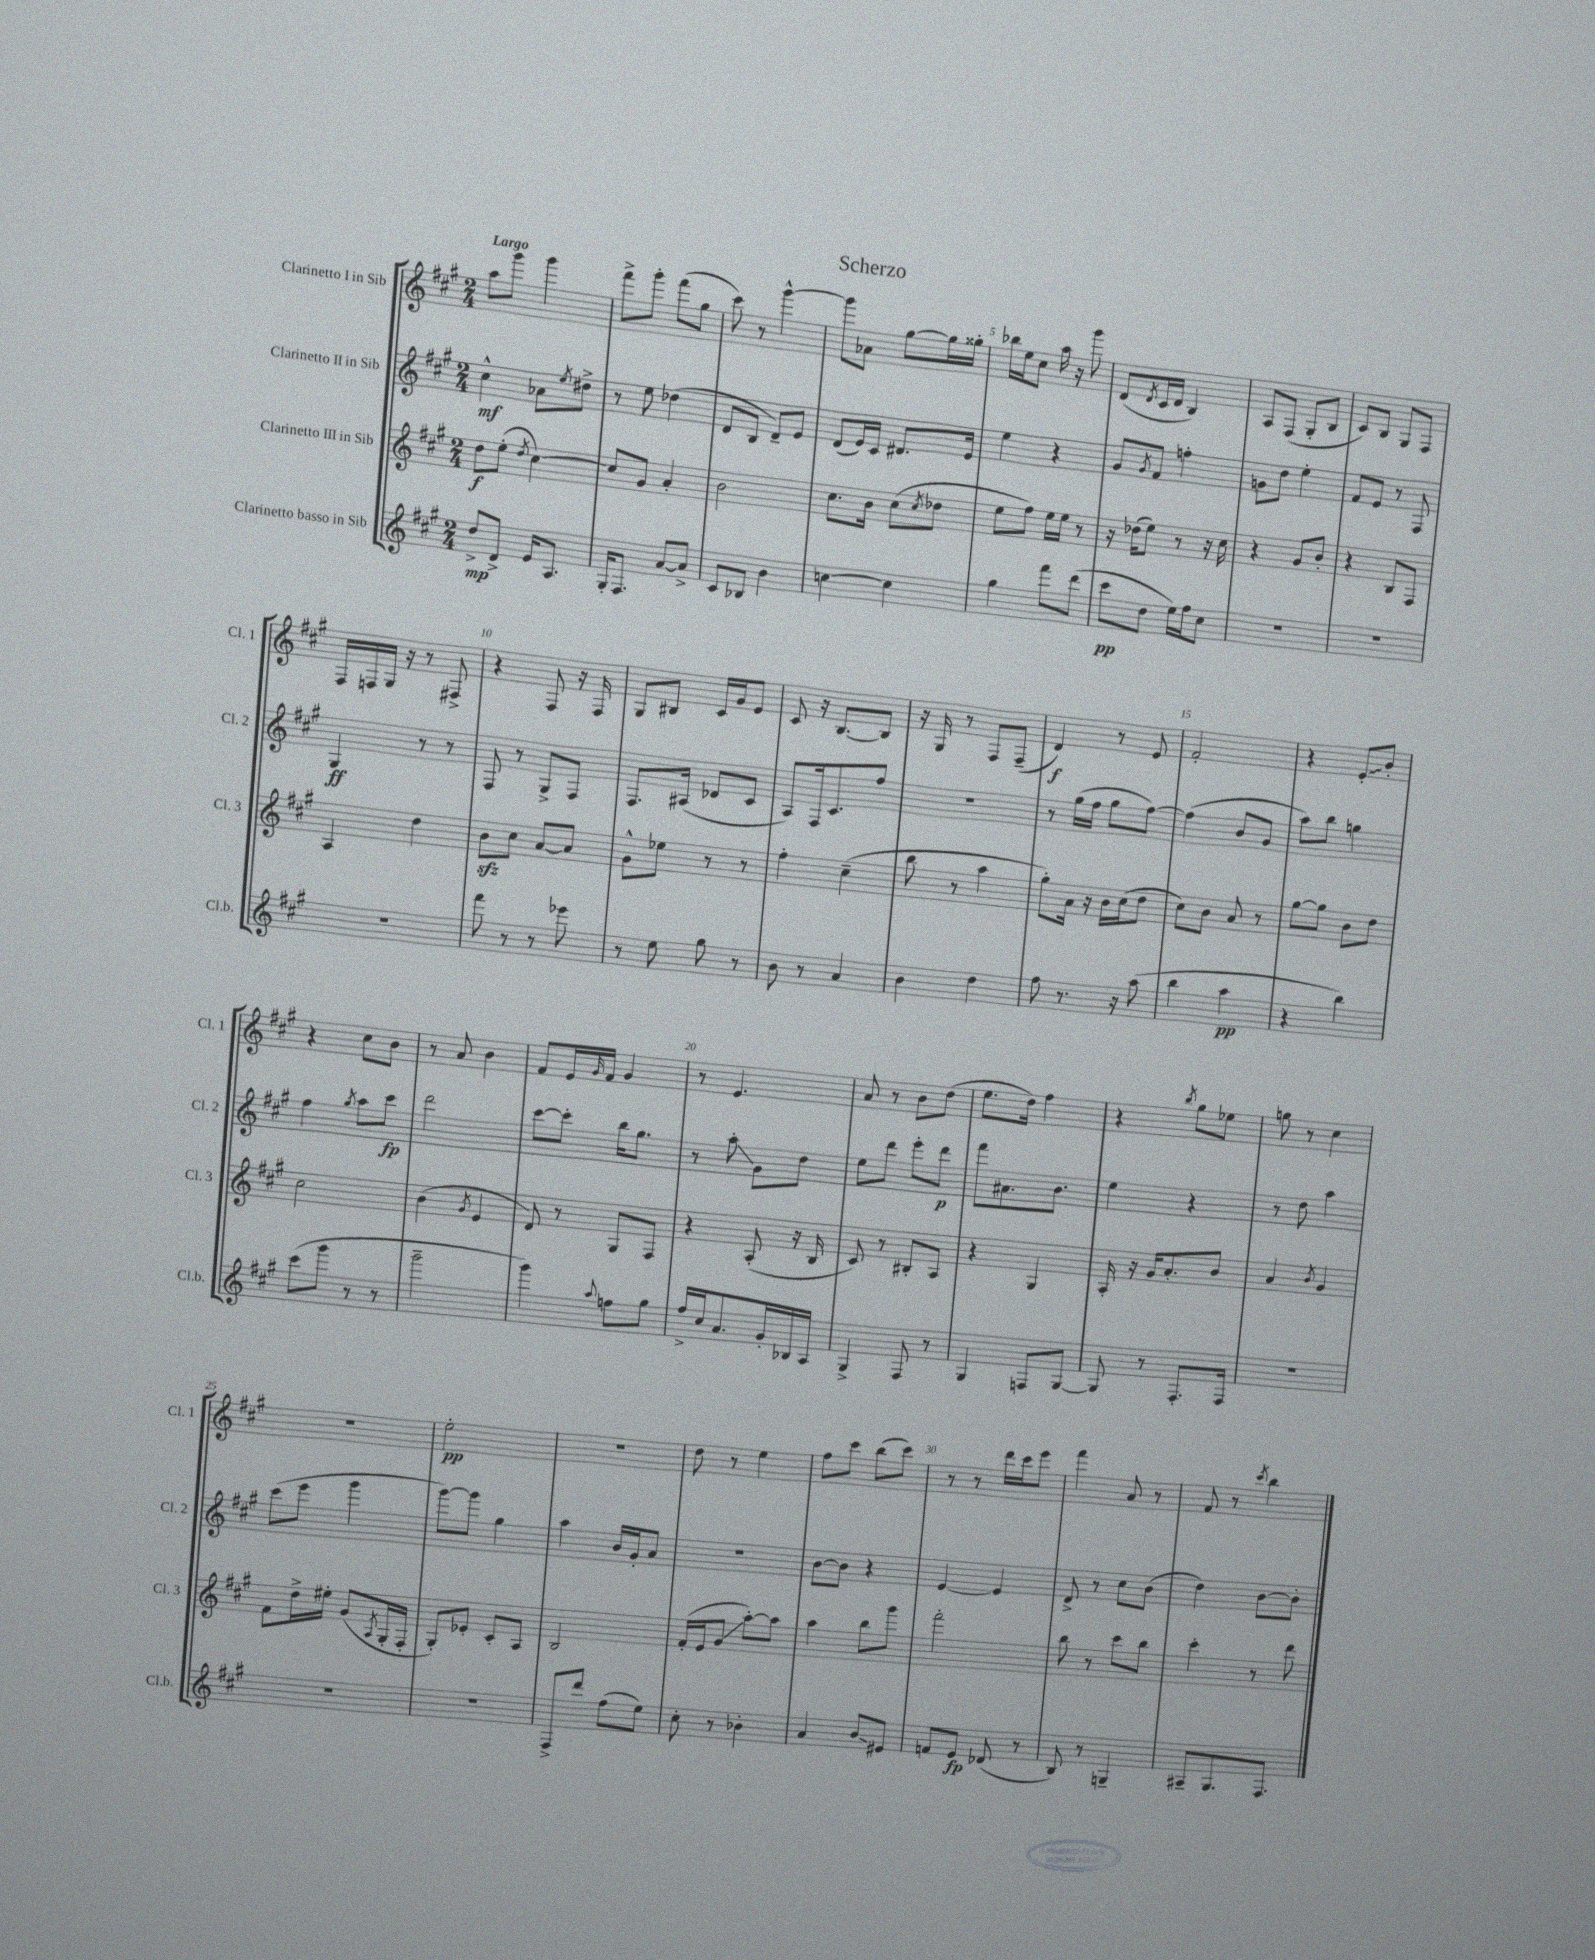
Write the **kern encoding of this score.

**kern	**kern	**kern	**kern
*staff4	*staff3	*staff2	*staff1
*clefG2	*clefG2	*clefG2	*clefG2
*k[f#c#g#]	*k[f#c#g#]	*k[f#c#g#]	*k[f#c#g#]
*M2/4	*M2/4	*M2/4	*M2/4
8dd^	8dd	4cc#^^	8aa
8d^	(8ee'	.	8ggg#
.	8qdd	.	.
16e	[4cc#)	8a-	4ggg#
8.A	.	.	.
.	.	8qee	.
.	.	8dd#^	.
=	=	=	=
16G#'	8cc#]	8r	8fff#^
8.F#	.	.	.
.	8g#	8ee	8ggg#'
[8a	4a'	(4dd-	(8fff#
8a^]	.	.	8gg#
=	=	=	=
8c#	2b	8d	8ccc#)
8B-	.	8B	8r
4b	.	8d~)	[4ggg#^^
.	.	8e	.
=	=	=	=
[4cc	8.cc#	(8d	8ggg#]
.	.	16e)	8a-
.	16b	16c#	.
4cc]	(8cc#	8.d#	[8gg#
.	8qcc#	.	.
.	8dd-	.	16gg#]
.	.	16e	16gg##'
=	=	=	=
4gg#	8ee	4ee	16bb-
.	.	.	16ee
.	8ff#)	.	8cc#
8fff#	16ee	4r	16aa
.	16ee	.	16r
(8ddd	8r	.	8ggg#
=	=	=	=
8ccc#	16r	8g#	(8d
.	(16dd-	.	.
.	.	8qg#	8qd
8dd	8ee)	8f#	16c#
.	.	.	16d
16ee)	8r	4ff'	4B)
16ff#	.	.	.
8cc#	16r	.	.
.	16cc#	.	.
=	=	=	=
2r	4r	8g	8A
.	.	8dd	(8F#
.	8g#	4ee'	8G#'
.	8b'	.	8B
=	=	=	=
2r	4r	8f#	8c#)
.	.	8e	8B
.	8B	8r	8G#
.	8F#	8F#	8F#
=	=	=	=
2r	4A	4G#	16F#
.	.	.	16F
.	.	.	16G#
.	.	.	16r
.	4dd	8r	8r
.	.	8r	8F#^
=	=	=	=
8fff#	8b	8F#	4r
8r	8cc#	8r	.
8r	[8a	8G#^	8F#
8eee-	8a]	8F#	16r
.	.	.	16F#
=	=	=	=
8r	8g#^^	8.F#	8G#
8ee	8ee-	.	8B#
.	.	(16A#	.
8gg#	8r	8d-	16c#
.	.	.	16g#
8r	8r	8c#	8e
=	=	=	=
8b	4ff#'	8A)	8c#
8r	.	16F#	16r
.	.	8.c#	[8.B
4a	(4cc#~	.	.
.	.	8ff#	8B]
=	=	=	=
4b	8bb	2r	16r
.	.	.	16G#
.	8r	.	8r
4dd	4aa	.	8F#
.	.	.	(8F#~
=	=	=	=
8ff#	8gg#')	8r	4d)
8.r	16a	(16gg#	.
.	16r	16ff#	.
.	16b	8gg#	8r
16r	(16cc#	.	.
(8aa	8dd	[8ff#)	8e
=	=	=	=
4bb	8cc#)	(4ff#]	2f#'
.	8b	.	.
4aa	8a	8b	.
.	8r	8g#	.
=	=	=	=
4r	[8gg#	8aa)	4r
.	8gg#]	8bb	.
4bb)	8b	4gg	8e'
.	8dd	.	8b'
=	=	=	=
(8ccc#	2cc#	4ff#	4r
8ggg#	.	.	.
.	.	8qgg#	.
8r	.	8aa	8cc#
8r	.	8ccc#	8b
=	=	=	=
2ggg#~	(4b	2ddd	8r
.	.	.	8a
.	8qg#	.	.
.	4e	.	4b
=	=	=	=
4ggg#)	8d)	[8ccc#	8f#
.	8r	8ccc#']	16e
.	.	.	16qqg#
.	.	.	16f#
8qqaa	.	.	.
8ff	8G#	16bb	4g#
.	.	8.gg#	.
8gg#	8F#	.	.
=	=	=	=
16ff#^	4r	8r	8r
16cc#	.	.	.
8.a	.	8aa'	4.e
.	(8A'	8g#	.
16g#'	.	.	.
16B-	16r	8dd	.
16A	16B	.	.
=	=	=	=
4G#^	8c#)	8ee	8a
.	8r	8ddd	8r
8F#	8B#'	8eee'	8b
8r	8A	8ddd	(8dd
=	=	=	=
4G#	4r	8fff#	8.ee
.	.	8.a#	.
.	.	.	16dd)
8F	4G#	.	4ff#
.	.	8.b	.
[8G#	.	.	.
=	=	=	=
8G#]	16A'	4ee	4r
.	16r	.	.
8r	16g#	.	.
.	8.a'	.	.
.	.	.	8qbb
8.F#'	.	4r	8gg#
.	8b	.	8ee-
16F#	.	.	.
=	=	=	=
2r	4a	8r	8gg
.	.	8dd	8r
.	8qb	.	.
.	4g#	4aa	4cc#
=	=	=	=
2r	8f#	(8ccc#	2r
.	16dd^	8eee	.
.	16ee#'	.	.
.	(8g#	4ggg#	.
.	8qA	.	.
.	16G#'	.	.
.	16F#'	.	.
=	=	=	=
2r	8G#')	[8ggg#)	2ee'
.	8e-'	8ggg#]	.
.	8c#'	4gg#	.
.	8A	.	.
=	=	=	=
8F#^	2B	4aa	2r
8ddd	.	.	.
(8ff#	.	16b	.
.	.	16g#'	.
8ee)	.	8a	.
=	=	=	=
8cc#'	(16f#'	2r	8dd
.	16e	.	.
8r	8g#	.	8r
4b-'	[8aa')	.	4ee
.	8aa]	.	.
=	=	=	=
4a	4aa	[8b	8ff#
.	.	8b]	8ccc#
8b	8bb	4r	(8bb
8e#	8ggg#	.	8ccc#)
=	=	=	=
8f	2fff#'	[4e	8r
8e	.	.	8r
(8d-	.	4e]	16ddd
.	.	.	16ccc#
8r	.	.	8eee
=	=	=	=
8B)	8bb	8d^	4fff#
8r	8r	8r	.
4G~	8ccc#	8cc#	8a
.	8bb	(8b	8r
=	=	=	=
8A#~	4ccc#'	4dd)	8f#
8.G#	.	.	8r
.	.	.	8qccc#
.	8r	[8b	4bb
8.F#	.	.	.
.	8ddd	8b']	.
==	==	==	==
*-	*-	*-	*-
